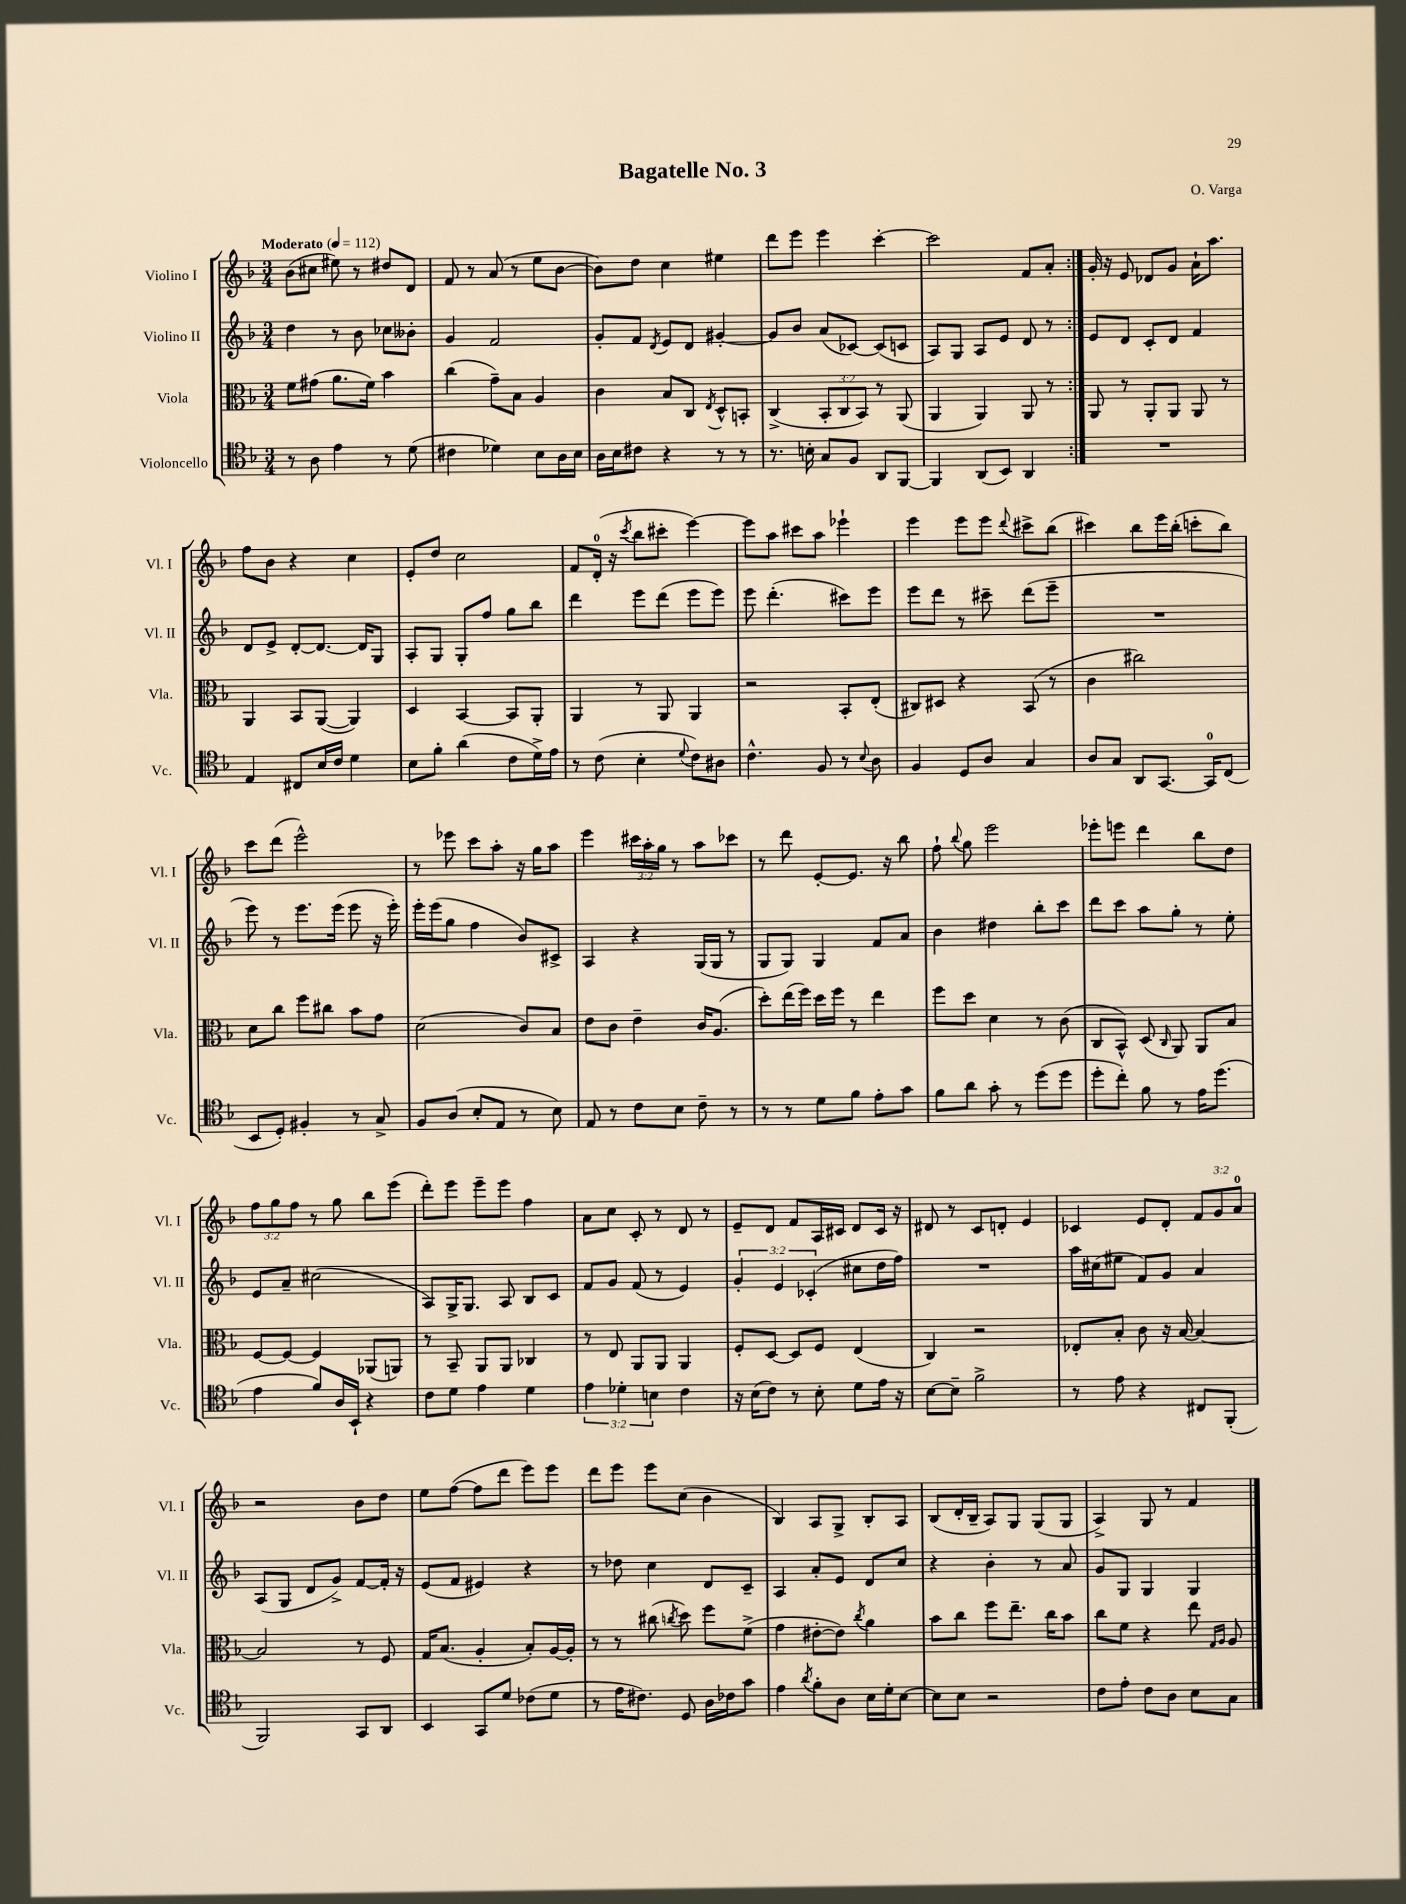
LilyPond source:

\header { title = "Bagatelle No. 3" composer = "O. Varga" }
<<
\new StaffGroup <<
\new Staff = "s0" \with { instrumentName = "Violino I" shortInstrumentName = "Vl. I" } {
    \clef treble \key f \major \numericTimeSignature \time 3/4 \override Staff.TupletNumber.text = #tuplet-number::calc-fraction-text \tempo "Moderato" 4 = 112
    \autoBeamOff \repeat volta 2 { bes'8[( cis''8] eis''8) r8 dis''8[ d'8] |
    f'8 r8 a'8( r8 e''8[ bes'8]~ |
    bes'8[) d''8] c''4 eis''4 |
    d'''8[ e'''8] e'''4 c'''4~-. |
    c'''2 f'8[ a'8]-. | }
    g'16-. r16 e'8 des'8[ g'8] a'16[-! a''8.] |
    f''8[ bes'8] r4 c''4 |
    e'8[-. d''8] c''2 |
    f'8[ d'16]-0-.( r16 \acciaccatura { c'''8 } bes''8[ cis'''8]-. e'''4~) |
    e'''8[ a''8] cis'''8[ a''8] ees'''4-! |
    e'''4 e'''8[ e'''8] \appoggiatura { d'''8 } cis'''8[-> bes''8]( |
    cis'''4) bes''8[ e'''16 bes''16]-.( c'''8[-. bes''8]) |
    c'''8[ d'''8]( e'''2-^) |
    r8 ees'''8 c'''8[ a''8]-. r16 g''16[ a''8] |
    e'''4 \tuplet 3/2 { cis'''16[ a''16-. g''16] } r8 a''8[ ces'''8] |
    r8 d'''8 e'8[~-. e'8.] r16 bes''8 |
    f''8-! \appoggiatura { bes''8 } g''8 e'''2 |
    ees'''8[-. e'''8] d'''4 bes''8[ d''8] |
    \tuplet 3/2 { f''8[ g''8 f''8] } r8 g''8 bes''8[ e'''8]( |
    d'''8[-.) e'''8] e'''8[-- e'''8] f''4 |
    a'8[ c''8] c'8-. r8 d'8 r8 |
    e'8[-- d'8] f'8[ a16 cis'16] d'8[ cis'16] r16 |
    dis'8 r8 c'8[ d'8]-. e'4 |
    ces'4 e'8[ d'8]-. \tuplet 3/2 { f'8[ g'8 a'8]-0 } |
    r2 bes'8[ d''8] |
    e''8[ f''8]~( f''8[ d'''8] e'''8[) e'''8] |
    d'''8[ e'''8] e'''8[ c''8]( bes'4 |
    bes4) a8[ g8]-> bes8[-. a8] |
    bes8[( d'16-. bes16]-- a8[) g8] g8[( g8] |
    a4->) g8 r8 f'4 \bar "|." |
}
\new Staff = "s1" \with { instrumentName = "Violino II" shortInstrumentName = "Vl. II" } {
    \clef treble \key f \major \numericTimeSignature \time 3/4 \override Staff.TupletNumber.text = #tuplet-number::calc-fraction-text
    \autoBeamOff \repeat volta 2 { d''4 r8 bes'8 ces''8[ beses'8]-. |
    g'4 f'2 |
    g'8[-. f'8] \acciaccatura { d'8 } e'8[ d'8] gis'4~-. |
    gis'8[ bes'8] a'8[( ces'8]~) ces'8[( c'8] |
    a8[) g8] a8[ e'8] d'8 r8 | }
    e'8[ d'8] c'8[-. d'8] f'4 |
    d'8[ e'8]-> d'8[~-. d'8.]~ d'16[ g8] |
    a8[-. g8] g8[-. f''8] g''8[ bes''8] |
    d'''4 e'''8[ d'''8]( e'''8[ e'''8]) |
    e'''8 d'''4.-.( cis'''8[) e'''8] |
    e'''8[ d'''8] r8 cis'''8-- d'''8[( e'''8]-- |
    R2. |
    e'''8) r8 e'''8.[ e'''16]( e'''8 r16 e'''16-.) |
    e'''16[-. e'''16( g''8] f''4 bes'8[) cis'8]-> |
    a4 r4 g16[( g16] r8 |
    g8[ g8]) g4 f'8[ a'8] |
    bes'4 dis''4 bes''8[-. c'''8] |
    d'''8[ c'''8] a''8[ g''8]-. r8 e''8-. |
    e'8[ a'8]-- cis''2( |
    a8[) g16-> g8.] a8 bes8[ c'8] |
    f'8[ g'8] f'8( r8 e'4) |
    \tuplet 3/2 { g'4-. e'4 ces'4-.( } cis''8[ d''16 f''16]) |
    R2. |
    a''16[ cis''16( eis''8] f'8[) g'8] a'4 |
    a8[( g8] d'8[ g'8]->) f'8[~ f'16]-. r16 |
    e'8[( f'8] eis'4) r4 |
    r8 des''8 c''4 d'8[ c'8]-- |
    a4 a'8[-. e'8] d'8[ c''8] |
    r4 bes'4-. r8 a'8 |
    g'8[ g8] g4 g4 \bar "|." |
}
\new Staff = "s2" \with { instrumentName = "Viola" shortInstrumentName = "Vla." } {
    \clef alto \key f \major \numericTimeSignature \time 3/4 \override Staff.TupletNumber.text = #tuplet-number::calc-fraction-text
    \autoBeamOff \repeat volta 2 { f'8[ gis'8]( a'8.[ f'16]) bes'4 |
    c''4( g'8[--) bes8] a4 |
    c'4 bes8[ c8] \acciaccatura { e8 } d8[-^ b,8]-. |
    c4->( \tuplet 3/2 { bes,8[-. c8 bes,8]) } r8 a,8( |
    a,4 a,4) a,8 r8 | }
    a,8 r8 a,8[-. a,8] a,8 r8 |
    a,4 bes,8[ a,8]~( a,4) |
    d4 bes,4~ bes,8[ a,8]-. |
    a,4 r8 a,8 a,4 |
    r2 bes,8[-. e8]-.( |
    cis8[) dis8] r4 bes,8( r8 |
    c'4 cis''2) |
    d'8[ c''8] f''8[ cis''8] bes'8[ g'8] |
    d'2( c'8[) bes8] |
    e'8[ c'8] e'4-- c'16[ a8.]( |
    d''8[-.) e''16( f''16]) d''16[ f''16] r8 e''4 |
    f''8[ d''8] d'4 r8 c'8( |
    c8[ bes,8]-^) d8( \grace { c16 } a,8) a,8[ bes8] |
    f8[~ f8]~ f4 aes,8[( a,8]) |
    r8 bes,8-- a,8[ a,8] ces4 |
    r8 e8 a,8[ a,8] a,4 |
    f8[-. d8]~ d8[ f8] e4( |
    c4) r2 |
    ees8[-. bes8]-. c'8 r16 bes16~ bes4~ |
    bes2 r8 f8 |
    g16[ bes8.]( a4-. bes8[-.) a16~ a16]-. |
    r8 r8 cis''8( \acciaccatura { c''8 } d''8) f''8[ f'8]->( |
    g'4 eis'8[~-. eis'8]) \acciaccatura { c''8 } a'4 |
    bes'8[ c''8] f''8[ e''8.]-- c''16[ bes'8] |
    c''8[ f'8] r4 e''8 \grace { g16[ a16] } a8 \bar "|." |
}
\new Staff = "s3" \with { instrumentName = "Violoncello" shortInstrumentName = "Vc." } {
    \clef tenor \key f \major \numericTimeSignature \time 3/4 \override Staff.TupletNumber.text = #tuplet-number::calc-fraction-text
    \autoBeamOff \repeat volta 2 { r8 a8 e'4 r8 d'8( |
    cis'4 des'4) bes8[ a16 bes16] |
    a16[ bes16 cis'8] r4 r8 r8 |
    r8. b16-. g8[ f8] a,8[ f,8]~ |
    f,4 a,8[( bes,8]) a,4 | }
    R2. |
    e4 cis8[ bes16 c'16] d'4 |
    bes8[ f'8]-. a'4( c'8[ d'16->) e'16] |
    r8 c'8( bes4-. \appoggiatura { d'8 } c'8[) ais8] |
    c'4.-^ f8 r8 \appoggiatura { bes8 } a8 |
    f4 d8[ a8] g4 |
    a8[ g8] a,8[ g,8.]~ g,16[-0 c8]( |
    bes,8[ d8]-.) fis4-. r8 g8-> |
    f8[ a8]( bes8[-. e8] r8 bes8) |
    e8 r8 c'8[ bes8] c'8-- r8 |
    r8 r8 d'8[ f'8] e'8[-. g'8] |
    f'8[ a'8] g'8-. r8 d''8[( d''8] |
    d''8[-. c''8]-.) f'8 r8 e'16[ d''8.]( |
    e'4 f'8[) a16 bes,16]-! r4 |
    c'8[ d'8] e'4 d'4 |
    \tuplet 3/2 { e'4 des'4-. b4 } c'4 |
    r16 bes16[( c'8]) r8 bes8-. d'8[ e'16] r16 |
    bes8[~ bes8]-- f'2-> |
    r8 e'8 r4 cis8[ f,8]-.( |
    f,2) g,8[ a,8] |
    bes,4 g,8[ d'8] ces'8[( d'8] |
    r8 e'16[ cis'8.]) d8 a16[ ces'16 g'8] |
    e'4 \acciaccatura { a'8 } f'8[-. a8] bes16[ d'16-. bes8]~ |
    bes8[ bes8] r2 |
    c'8[ e'8]-. c'8[ a8] bes8[ g8] \bar "|." |
}
>>
>>
\layout { \context { \Score \remove "Bar_number_engraver" } }
